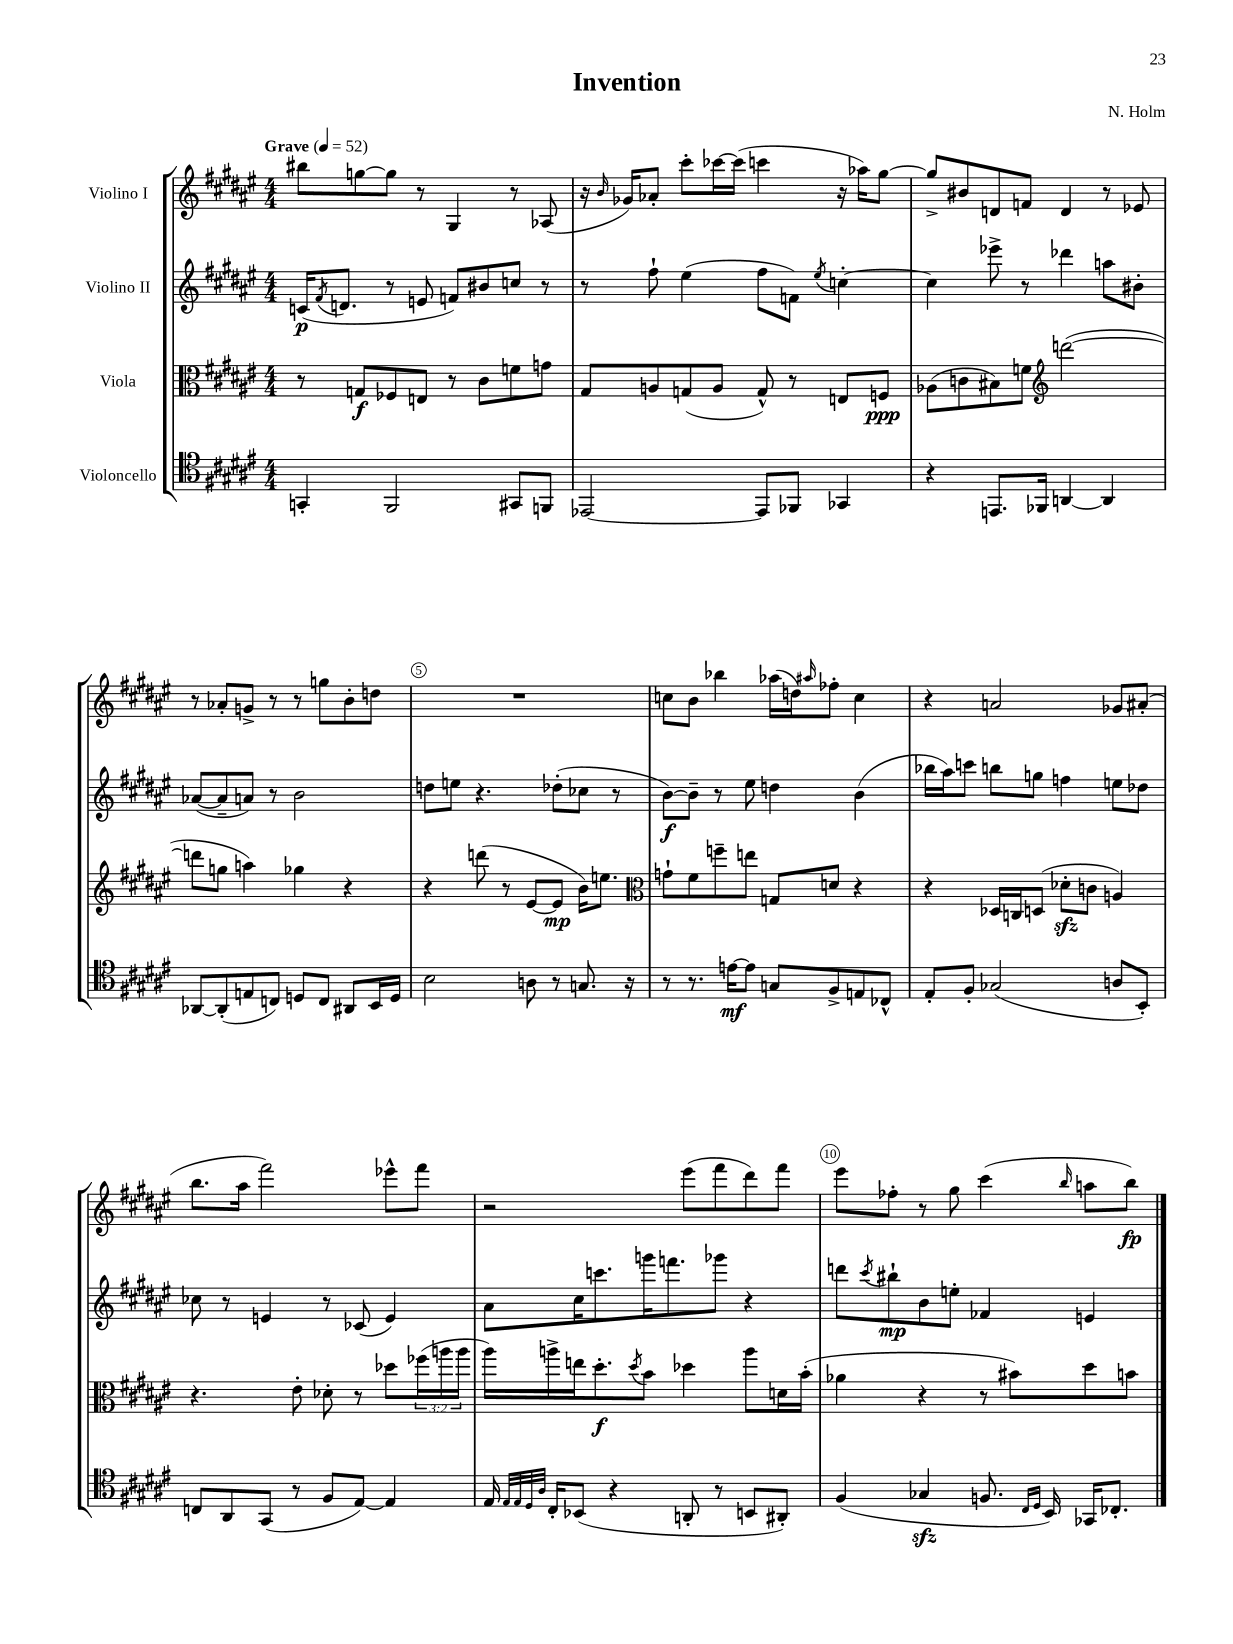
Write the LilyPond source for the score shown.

\header { title = "Invention" composer = "N. Holm" }
<<
\new StaffGroup <<
\new Staff = "s0" \with { instrumentName = "Violino I" } {
    \clef treble \key fis \major \numericTimeSignature \time 4/4 \tempo "Grave" 4 = 52
    bis''8 g''8~ g''8 r8 gis4 r8 aes8( |
    r16 \grace { b'16 } ges'16) aes'8-. cis'''8-. ces'''16~ ces'''16( c'''4 r16 aes''16) gis''8~ |
    gis''8-> bis'8 d'8 f'8 d'4 r8 ees'8 |
    r8 aes'8-. g'8-> r8 r8 g''8 b'8-. d''8 |
    R1 |
    c''8 b'8 bes''4 aes''16( d''16) \grace { ais''16 } fes''8-. c''4 |
    r4 a'2 ges'8 ais'8-.( |
    b''8. ais''16 fis'''2) ees'''8-^ fis'''8 |
    r2 eis'''8( fis'''8 dis'''8) fis'''8 |
    eis'''8 fes''8-. r8 gis''8 cis'''4( \grace { b''16 } a''8 b''8\fp) \bar "|." |
}
\new Staff = "s1" \with { instrumentName = "Violino II" } {
    \clef treble \key fis \major \numericTimeSignature \time 4/4
    c'16\p( \acciaccatura { fis'8 } d'8. r8 e'8 f'8) bis'8 c''8 r8 |
    r8 fis''8-! eis''4( fis''8 f'8) \acciaccatura { eis''8 } c''4~-. |
    c''4 ees'''8-> r8 des'''4 a''8 bis'8-. |
    aes'8~( aes'8-- a'8) r8 b'2 |
    d''8 e''8 r4. des''8-.( ces''8 r8 |
    b'8~\f) b'8-- r8 eis''8 d''4 b'4( |
    bes''16 ais''16) c'''8 b''8 g''8 f''4 e''8 des''8 |
    ces''8 r8 e'4 r8 ces'8( e'4) |
    ais'8 cis''16 c'''8. g'''16 f'''8. ges'''8 r4 |
    d'''8 \acciaccatura { cis'''8 } bis''8-!\mp b'8 e''8-. fes'4 e'4 \bar "|." |
}
\new Staff = "s2" \with { instrumentName = "Viola" } {
    \clef alto \key fis \major \numericTimeSignature \time 4/4 \override Staff.TupletNumber.text = #tuplet-number::calc-fraction-text
    r8 g8\f fes8 e8 r8 cis'8 f'8 g'8 |
    gis8 a8 g8( a8 g8-^) r8 e8 f8\ppp |
    aes8( c'8 bis8) f'8 \clef treble d'''2~( |
    d'''8 g''8 a''4) ges''4 r4 |
    r4 d'''8( r8 eis'8~ eis'8\mp b'16) e''8. |
    \clef alto g'8-! fis'8 f''8-- e''8 g8 d'8 r4 |
    r4 des16 c16 d8( des'8-.\sfz c'8 a4) |
    r4. eis'8-. des'8-. r8 des''8 \tuplet 3/2 { fes''16( a''16 a''16 } |
    ais''16) a''16-> e''16 dis''8.-.\f \acciaccatura { dis''8 } b'8 des''4 a''8 d'16 b'16-.( |
    aes'4 r4 r8 bis'8) dis''8 b'8 \bar "|." |
}
\new Staff = "s3" \with { instrumentName = "Violoncello" } {
    \clef tenor \key fis \major \numericTimeSignature \time 4/4
    g,4-. fis,2 gis,8 f,8 |
    ees,2~ ees,8 fes,8 ges,4 |
    r4 e,8. fes,16 a,4~ a,4 |
    aes,8~ aes,8-.( e8 c8) d8 c8 ais,8 b,16 d16 |
    b2 a8 r8 g8. r16 |
    r8 r8. e'16~\mf e'8 g8 fis8-> e8 ces8-^ |
    eis8-. fis8-. ges2( a8 b,8-.) |
    c8 ais,8 gis,8( r8 fis8 eis8~) eis4 |
    eis16 \grace { eis32 eis32 dis32 ais32 } cis16-. bes,8( r4 a,8-. r8 b,8 ais,8-.) |
    fis4( ges4\sfz f8. \grace { cis16 dis16 } b,16) ges,16 ces8.-. \bar "|." |
}
>>
>>
\layout { \context { \Score \override BarNumber.break-visibility = ##(#f #t #t) barNumberVisibility = #(every-nth-bar-number-visible 5) \override BarNumber.stencil = #(make-stencil-circler 0.1 0.3 ly:text-interface::print) } }
